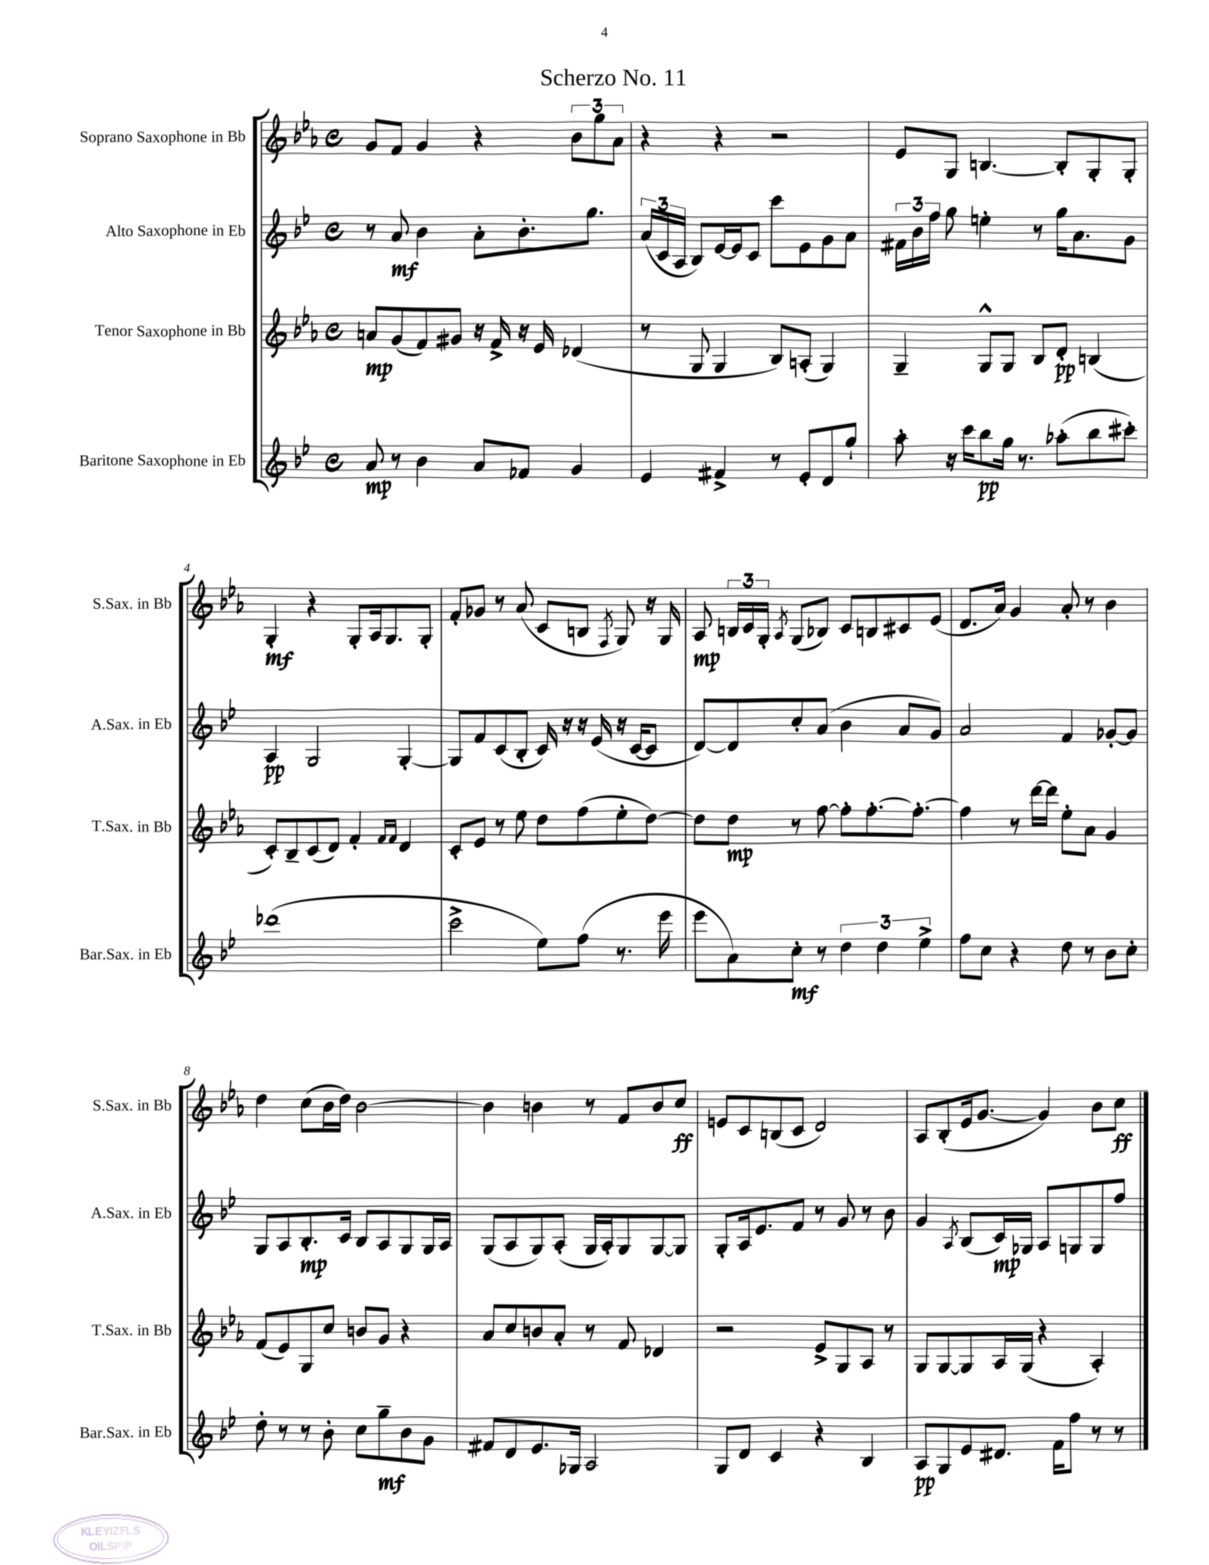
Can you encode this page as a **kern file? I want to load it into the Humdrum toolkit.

**kern	**dynam	**kern	**dynam	**kern	**dynam	**kern	**dynam
*part4	*part4	*part3	*part3	*part2	*part2	*part1	*part1
*staff4	*staff4	*staff3	*staff3	*staff2	*staff2	*staff1	*staff1
*I"Baritone Saxophone in Eb	*	*I"Tenor Saxophone in Bb	*	*I"Alto Saxophone in Eb	*	*I"Soprano Saxophone in Bb	*
*I'Bar.Sax. in Eb	*	*I'T.Sax. in Bb	*	*I'A.Sax. in Eb	*	*I'S.Sax. in Bb	*
*clefG2	*	*clefG2	*	*clefG2	*	*clefG2	*
*k[b-e-]	*	*k[b-e-a-]	*	*k[b-e-]	*	*k[b-e-a-]	*
*M4/4	*	*M4/4	*	*M4/4	*	*M4/4	*
*met(c)	*	*met(c)	*	*met(c)	*	*met(c)	*
=1	=1	=1	=1	=1	=1	=1	=1
8a/	mp	8an/L	mp	8r	.	8g/L	.
8r	.	(8g/	.	8a/	mf	8f/J	.
4b-\	.	8f/)	.	4b-\	.	4g/	.
.	.	8g#X/J	.	.	.	.	.
8a/L	.	16r	.	8a'\L	.	4r	.
.	.	16f^/	.	.	.	.	.
8f-X/J	.	16r	.	8.b-'\	.	.	.
.	.	16e-/	.	.	.	.	.
4g/	.	(4d-X/	.	.	.	12b-\L	.
.	.	.	.	8.gg\J	.	.	.
.	.	.	.	.	.	12gg\	.
.	.	.	.	.	.	12a-\J	.
=2	=2	=2	=2	=2	=2	=2	=2
4e-/	.	8r	.	(24a/LL	.	4r	.
.	.	.	.	24c/	.	.	.
.	.	.	.	24A/JJ	.	.	.
.	.	8G/	.	8B-/L)	.	.	.
4f#X^/	.	4G/	.	[16e-/L	.	4r	.
.	.	.	.	16e-/J]	.	.	.
.	.	.	.	8c/J	.	.	.
8r	.	8B-/L)	.	8ccc\L	.	2r	.
8e-'/L	.	(8An'/J	.	8e-\	.	.	.
8d/	.	4G/)	.	8g\	.	.	.
8gg`/J	.	.	.	8a\J	.	.	.
=3	=3	=3	=3	=3	=3	=3	=3
8aa'\	.	4G~/	.	24f#X\LL	.	8e-/L	.
.	.	.	.	24b-\	.	.	.
.	.	.	.	24ff\JJ	.	.	.
16r	.	.	.	8gg\	.	8G/J	.
16ccc\KL	.	.	.	.	.	.	.
8bb-\	pp	8G^^/L	.	4een'\	.	[4.Bn/	.
16gg\Jk	.	8G/J	.	.	.	.	.
8.r	.	.	.	.	.	.	.
.	.	8B-/L	.	8r	.	.	.
(8aa-X'\L	.	8d'/J	pp	16gg\KL	.	8B'/L]	.
.	.	.	.	8.a\	.	.	.
8bb-\	.	(4Bn/	.	.	.	8G'/	.
8ccc#X'\J)	.	.	.	8g\J	.	8G'/J	.
!!LO:LB:g=z
=4	=4	=4	=4	=4	=4	=4	=4
(1ddd-X	.	8c'/L)	.	4A/	pp	4G'/	mf
.	.	8B-~/	.	.	.	.	.
.	.	(8c/	.	2G/	.	4r	.
.	.	8d/J)	.	.	.	.	.
.	.	4f'/	.	.	.	8G'/L	.
.	.	.	.	.	.	16A-/k	.
.	.	.	.	.	.	8.G/	.
.	.	16qqf/LL	.	.	.	.	.
.	.	16qqf/JJ	.	.	.	.	.
.	.	4d/	.	[4G'/	.	.	.
.	.	.	.	.	.	8G'/J	.
=5	=5	=5	=5	=5	=5	=5	=5
2ccc^\	.	8c'/L	.	8G/L]	.	8f'/L	.
.	.	8e-/J	.	8f/	.	8g-X/J	.
.	.	8r	.	(8c/	.	8r	.
.	.	8ee-\	.	8B-'/J	.	(8a-/	.
8ee-\L)	.	8dd\L	.	16c/)	.	8c/L	.
.	.	.	.	16r	.	.	.
(8ff\J	.	(8ff\	.	16r	.	8Bn/J	.
.	.	.	.	(16e-/	.	.	.
.	.	.	.	.	.	8qF/	.
8.r	.	8ee-'\	.	16r	.	8G/)	.
.	.	.	.	[16c/KL	.	.	.
.	.	[8dd\J)	.	8c/J]	.	16r	.
16eee-\	.	.	.	.	.	16G/	.
=6	=6	=6	=6	=6	=6	=6	=6
8eee-\L	.	8dd\L]	.	[8d/L)	.	8A-/	mp
8a\)	.	8dd\J	mp	8d/]	.	24Bn/LL	.
.	.	.	.	.	.	24c/	.
.	.	.	.	.	.	24G'/JJ	.
.	.	.	.	.	.	8qA-/	.
8cc'\J	mf	8r	.	8cc'/	.	(8G/L	.
8r	.	[8ff\	.	(8a/J	.	8B-X/J)	.
6dd\	.	8ff'\L]	.	4b-\	.	8c/L	.
.	.	[8.ff'\	.	.	.	8Bn/	.
6dd\	.	.	.	.	.	.	.
.	.	.	.	8a/L	.	8c#X/	.
.	.	8.ff'\J_	.	.	.	.	.
6ee-^\	.	.	.	.	.	.	.
.	.	.	.	8g/J)	.	(8e-/J	.
=7	=7	=7	=7	=7	=7	=7	=7
8ff\L	.	4ff\]	.	2a/	.	8.d/L	.
8cc\J	.	.	.	.	.	.	.
.	.	.	.	.	.	16a-/Jk)	.
4r	.	8r	.	.	.	4g/	.
.	.	[16ddd\LL	.	.	.	.	.
.	.	16ddd\JJ]	.	.	.	.	.
8dd\	.	8ee-'\L	.	4f/	.	8a-'/	.
8r	.	8a-\J	.	.	.	8r	.
8b-\L	.	4g/	.	[8g-X'/L	.	4b-\	.
8cc'\J	.	.	.	8g-/J]	.	.	.
!!LO:LB:g=z
=8	=8	=8	=8	=8	=8	=8	=8
8dd'\	.	(8f/L	.	8G/L	.	4dd\	.
8r	.	8e-/)	.	8A/	.	.	.
8r	.	8G/	.	8.B-'/	mp	(8cc\L	.
8b-'\	.	8cc/J	.	.	.	16b-\L	.
.	.	.	.	16c/Jk	.	16dd\JJ)	.
8cc\L	.	8bn/L	.	8B-/L	.	[2b-\	.
8gg~\	mf	8g/J	.	8A/	.	.	.
8b-\	.	4r	.	8G/	.	.	.
8g\J	.	.	.	16G/L	.	.	.
.	.	.	.	16A/JJ	.	.	.
=9	=9	=9	=9	=9	=9	=9	=9
8f#X/L	.	8a-/L	.	(8G/L	.	4b-\]	.
8d/	.	8cc/	.	8A/	.	.	.
8.e-/	.	8bn/	.	8G/)	.	4bn\	.
.	.	8a-'/J	.	(8A'/J	.	.	.
16G-X/Jk	.	.	.	.	.	.	.
2A/	.	8r	.	16G/LL	.	8r	.
.	.	.	.	16A'/J)	.	.	.
.	.	8f/	.	8G/	.	8f/L	.
.	.	4d-X/	.	[8G/	.	8b/	.
.	.	.	.	8G/J]	.	8cc/J	ff
=10	=10	=10	=10	=10	=10	=10	=10
8G/L	.	2r	.	8G'/L	.	8en/L	.
8d/J	.	.	.	16A/k	.	8c/	.
.	.	.	.	8.e-/	.	.	.
4c/	.	.	.	.	.	(8Bn/	.
.	.	.	.	8f/J	.	8c/J	.
4r	.	8e-^/L	.	8r	.	2d/)	.
.	.	8G/	.	8g/	.	.	.
4B-/	.	8A-/J	.	8r	.	.	.
.	.	8r	.	8b-\	.	.	.
=11	=11	=11	=11	=11	=11	=11	=11
8A/L	pp	8G/L	.	4g/	.	8A-/L	.
8G/	.	[8G/	.	.	.	(8B-'/	.
.	.	.	.	8qA/	.	.	.
8e-/	.	8G/]	.	(8B-/L	.	16e-/k	.
.	.	.	.	.	.	[8.g/J	.
8.d#X/J	.	16A-/L	.	16c/L)	mp	.	.
.	.	(16G/JJ	.	16G-X/JJ	.	.	.
.	.	4r	.	8A/L	.	4g/])	.
16f\KL	.	.	.	.	.	.	.
8ff\J	.	.	.	8Gn/	.	.	.
8r	.	4A-'/)	.	8G/	.	8b-\L	.
8r	.	.	.	8ff/J	.	8cc\J	ff
==	==	==	==	==	==	==	==
*-	*-	*-	*-	*-	*-	*-	*-
